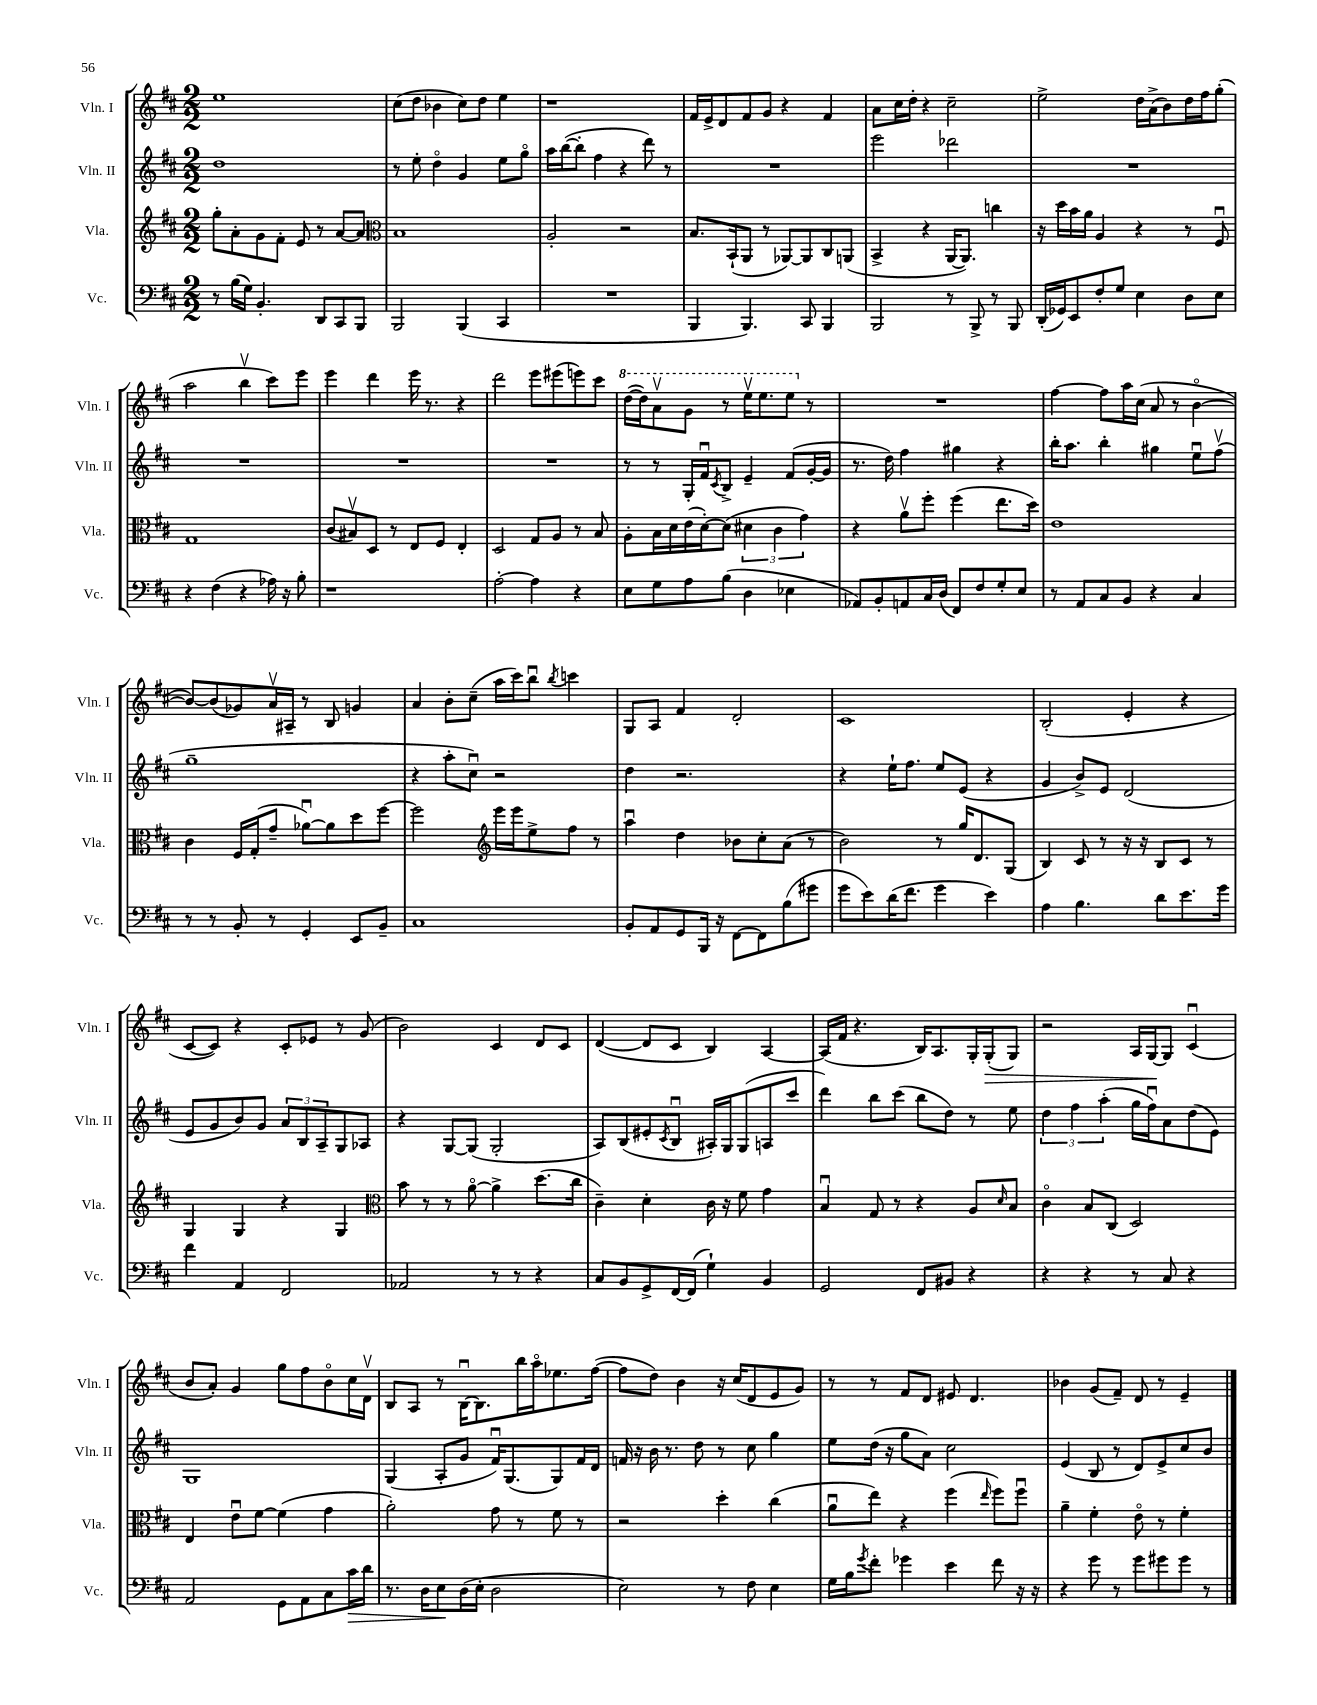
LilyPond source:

<<
\new StaffGroup <<
\new Staff = "s0" \with { instrumentName = "Vln. I" shortInstrumentName = "Vln. I" } {
    \clef treble \key d \major \numericTimeSignature \time 2/2
    e''1 |
    cis''8( d''8 bes'4 cis''8) d''8 e''4 |
    r1 |
    fis'16 e'16-> d'8 fis'8 g'8 r4 fis'4 |
    a'8 cis''16 d''16-. r4 cis''2-- |
    e''2-> d''16 a'16->( b'8) d''16 fis''16 g''8-.( |
    a''2 b''4\upbow cis'''8) e'''8 |
    e'''4 d'''4 e'''16 r8. r4 |
    d'''2 e'''8 eis'''8( e'''8) cis'''8 |
    \ottava #1 d'''16~( d'''16) a''8\upbow g''8 r8 e'''16\upbow e'''8. e'''8 \ottava #0 r8 |
    R1 |
    fis''4~ fis''8 a''16 cis''16( a'8 r8 b'4~\flageolet |
    b'8~) b'8( ges'8) a'16\upbow ais16-- r8 b8 g'4 |
    a'4 b'8-. cis''8--( a''16 cis'''16) b''8\downbow \acciaccatura { b''8 } c'''4 |
    g8 a8 fis'4 d'2-. |
    cis'1 |
    b2-.( e'4-. r4 |
    cis'8~ cis'8) r4 cis'8-. ees'8 r8 g'8( |
    b'2) cis'4 d'8 cis'8 |
    d'4~( d'8 cis'8 b4) a4~ |
    a16( fis'16 r4. b16) a8. g16-. g16-.\>( g8) |
    r2 a16 g16~\! g8 cis'4\downbow( |
    b'8 a'8-.) g'4 g''8 fis''8 b'8\flageolet cis''16 d'16\upbow |
    b8 a8 r8 b16~\downbow b8. b''16 a''16\flageolet ees''8. fis''16~( |
    fis''8 d''8) b'4 r16 cis''16( d'8 e'8 g'8) |
    r8 r8 fis'8 d'8 eis'8 d'4. |
    bes'4 g'8( fis'8--) d'8 r8 e'4-- \bar "|." |
}
\new Staff = "s1" \with { instrumentName = "Vln. II" shortInstrumentName = "Vln. II" } {
    \clef treble \key d \major \numericTimeSignature \time 2/2
    d''1 |
    r8 e''8-. d''4\flageolet g'4 e''8 g''8\flageolet |
    a''16 b''16~( b''8-. fis''4 r4 d'''8) r8 |
    R1 |
    e'''2 des'''2 |
    R1 |
    R1 |
    R1 |
    R1 |
    r8 r8 g16-. fis'16\downbow \acciaccatura { cis'8 } b8-> e'4-- fis'8( g'16~-. g'16 |
    r8. d''16) fis''4 gis''4 r4 |
    b''16-. a''8. b''4-. gis''4 e''8\downbow fis''8\upbow( |
    g''1-- |
    r4 a''8-. cis''8\downbow) r2 |
    d''4 r2. |
    r4 e''16-! fis''8. e''8 e'8( r4 |
    g'4 b'8->) e'8 d'2( |
    e'8 g'8 b'8) g'8 \tuplet 3/2 { a'8 b8 a8-- } g8 aes8 |
    r4 g8~ g8( g2-. |
    a8) b8( eis'8-. \acciaccatura { cis'8 } b8\downbow ais16-.) g16 g8( a8 cis'''8 |
    d'''4) b''8 cis'''8( b''8 d''8) r8 e''8 |
    \tuplet 3/2 { d''4 fis''4 a''4-.( } g''16 fis''16\downbow) a'8 d''8( e'8) |
    g1 |
    g4( a8-. g'8 fis'16\downbow) g8.( g8) fis'16 d'16 |
    f'16 r16 b'16 r8. d''8 r8 cis''8 g''4 |
    e''8 d''16( r16 g''8 a'8) cis''2 |
    e'4( b8 r8 d'8) e'8-> cis''8 b'8 \bar "|." |
}
\new Staff = "s2" \with { instrumentName = "Vla." shortInstrumentName = "Vla." } {
    \clef treble \key d \major \numericTimeSignature \time 2/2
    g''8-. a'8-. g'8 fis'8-. e'8 r8 a'8~ a'8 |
    \clef alto b1 |
    a2-. r2 |
    b8. b,16-!( a,8 r8 aes,8~) aes,8 cis8 a,8( |
    b,4-> r4 a,16~ a,8.) c''4 |
    r16 d''16 b'16 a'16 a4 r4 r8 fis8\downbow |
    g1 |
    cis'8( bis8\upbow) d8 r8 e8 fis8 e4-. |
    d2 g8 a8 r8 b8 |
    a8-. b16 d'16 e'16( d'16~-.) d'8( \tuplet 3/2 { dis'4 cis'4 g'4) } |
    r4 a'8\upbow fis''8-. fis''4( e''8. d''16) |
    e'1 |
    cis'4 fis16 g16-.( g'8-- aes'8~\downbow) aes'8 d''8 fis''8~ |
    fis''2 \clef treble e'''16 e'''16 e''8-> fis''8 r8 |
    a''4\downbow d''4 bes'8 cis''8-. a'8( r8 |
    b'2) r8 g''16 d'8. g8( |
    b4) cis'8 r8 r16 r16 b8 cis'8 r8 |
    g4 g4 r4 g4 |
    \clef alto b'8 r8 r8 a'8~\flageolet a'4-> d''8.( cis''16 |
    cis'4--) d'4-. cis'16 r16 fis'8 g'4 |
    b4\downbow g8 r8 r4 a8 \grace { d'16 } b8 |
    cis'4\flageolet b8 cis8( d2) |
    e4 e'8\downbow fis'8~ fis'4( g'4 |
    a'2-.) g'8 r8 fis'8 r8 |
    r2 d''4-. cis''4( |
    a'8\downbow e''8) r4 fis''4( \grace { e''16 } fis''8) fis''8\downbow |
    a'4-- fis'4-. e'8\flageolet r8 fis'4-. \bar "|." |
}
\new Staff = "s3" \with { instrumentName = "Vc." shortInstrumentName = "Vc." } {
    \clef bass \key d \major \numericTimeSignature \time 2/2
    r8 b16( g16) b,4.-. d,8 cis,8 b,,8 |
    b,,2 b,,4( cis,4 |
    R1 |
    b,,4 b,,4.) cis,8 b,,4 |
    b,,2 r8 b,,8-> r8 b,,8 |
    d,16-.( ges,16) e,8 fis8-. g8 e4 d8 e8 |
    r4 fis4( r4 aes16) r16 b8-. |
    r1 |
    a2~-. a4 r4 |
    e8 g8 a8 b8( d4 ees4 |
    aes,8) b,8-. a,8 cis16 d16( fis,8) fis8 g8-. e8 |
    r8 a,8 cis8 b,8 r4 cis4 |
    r8 r8 b,8-. r8 g,4-. e,8 b,8-- |
    cis1 |
    b,8-. a,8 g,8 b,,16 r16 fis,8~ fis,8 b8( gis'8 |
    g'8 e'8) d'16( fis'8. g'4 e'4) |
    a4 b4. d'8 e'8. g'16 |
    fis'4 a,4 fis,2 |
    aes,2 r8 r8 r4 |
    cis8 b,8 g,8-> fis,16~ fis,16( g4-!) b,4 |
    g,2 fis,8 bis,8 r4 |
    r4 r4 r8 cis8 r4 |
    a,2 g,8 a,8 cis8 cis'16\> d'16 |
    r8. d16 e8\! d16( e16-. d2 |
    e2) r8 fis8 e4 |
    g16 b16 \acciaccatura { g'8 } fis'8-. ges'4 e'4 fis'8 r16 r16 |
    r4 g'8 r8 g'8 gis'8 gis'8 r8 \bar "|." |
}
>>
>>
\layout { \context { \Score \remove "Bar_number_engraver" } }
